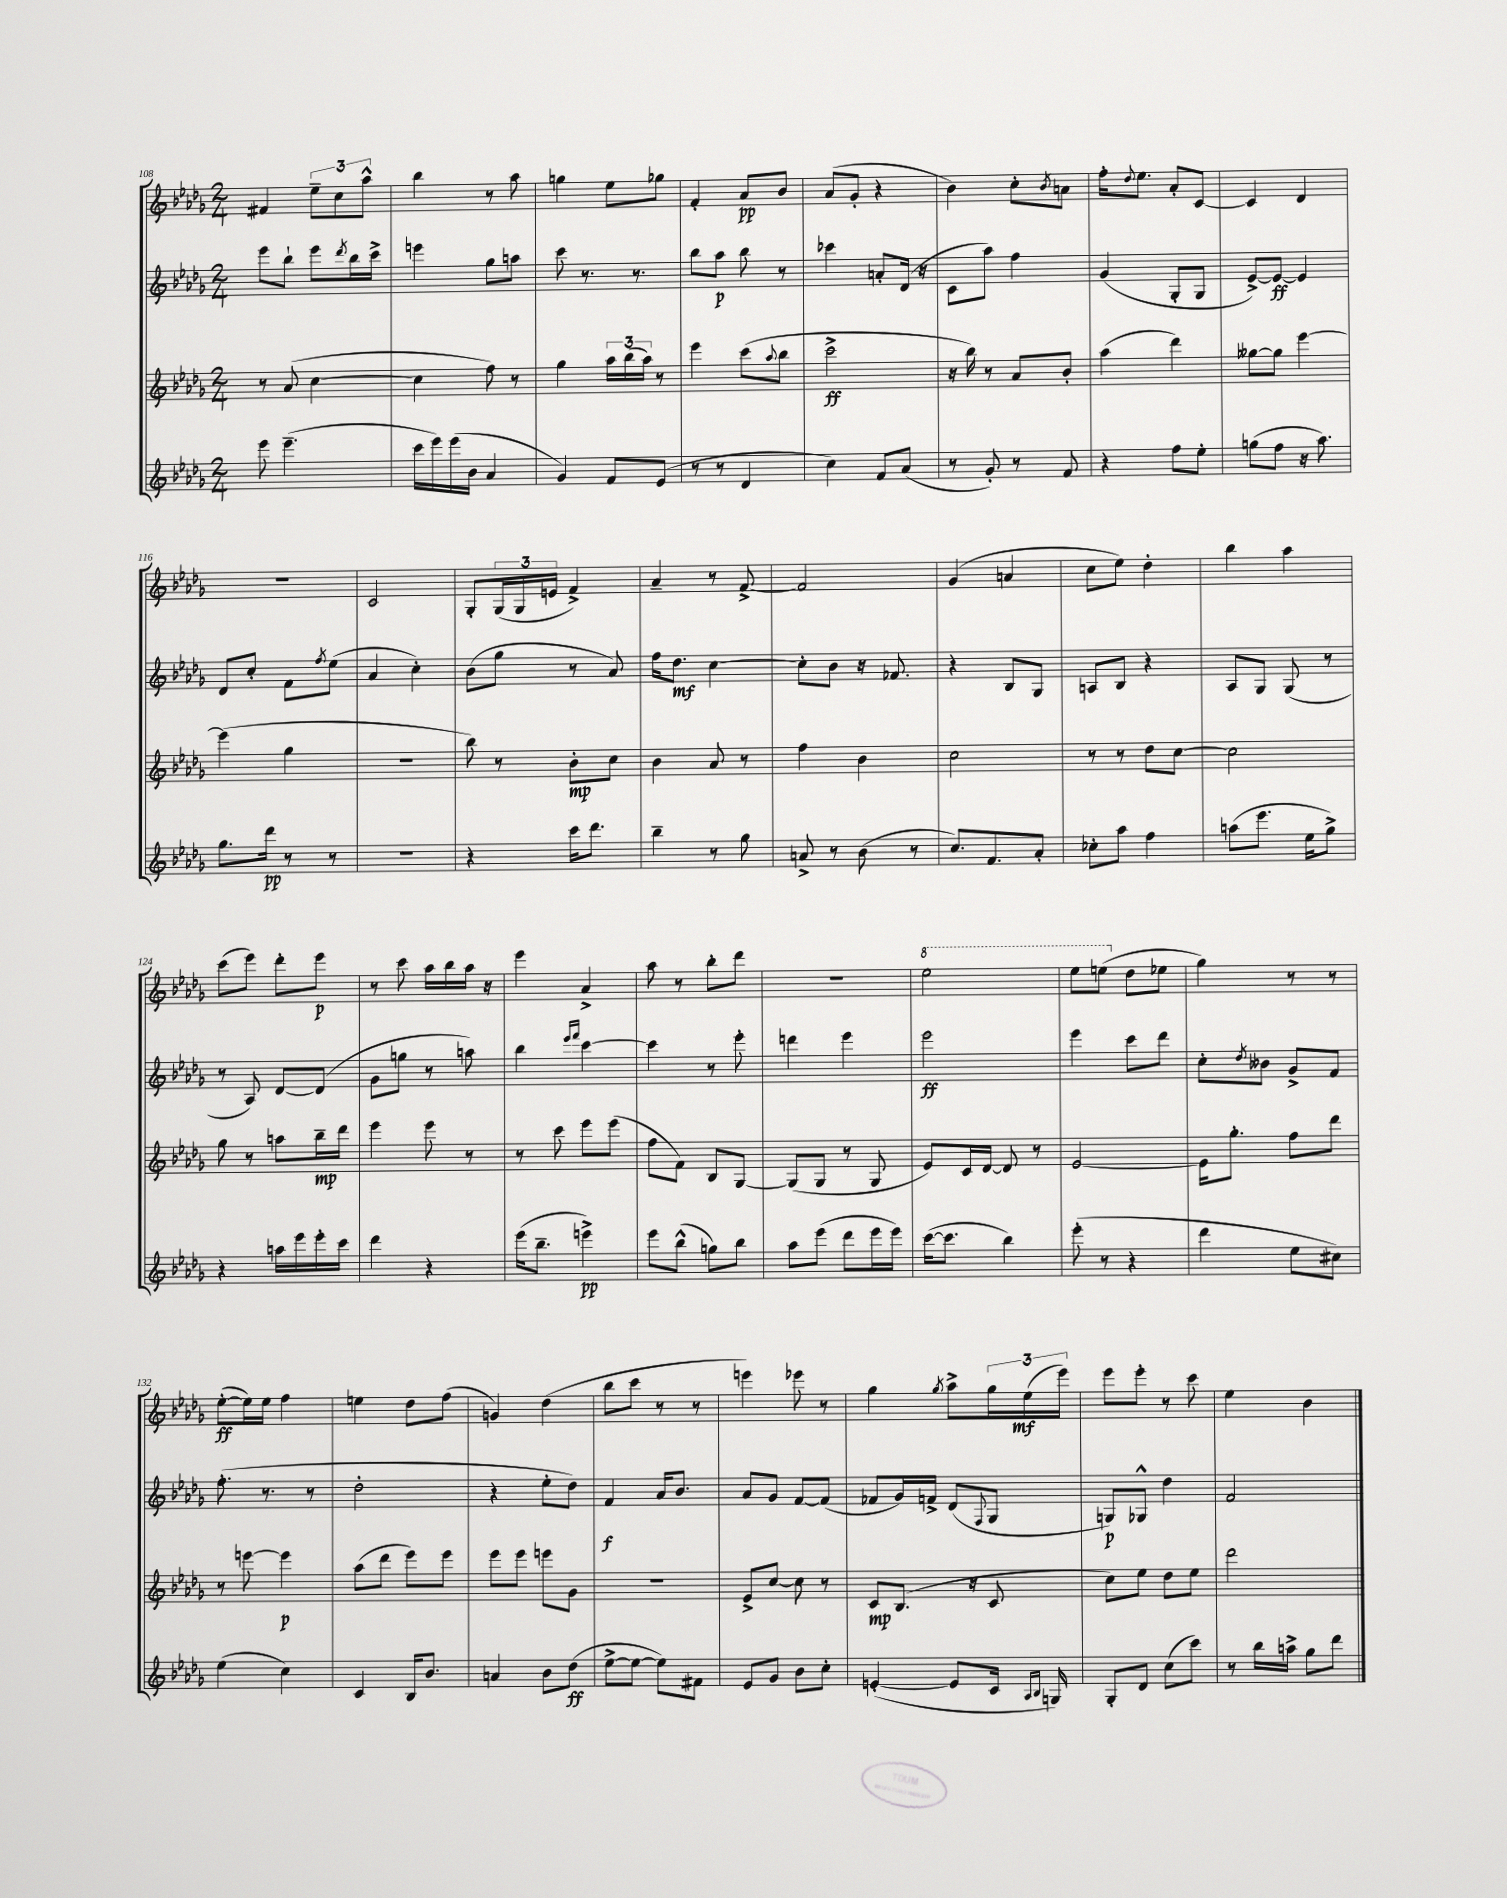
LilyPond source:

<<
\new StaffGroup <<
\new Staff = "s0" {
    \clef treble \key des \major \numericTimeSignature \time 2/4
    fis'4 \tuplet 3/2 { ees''8-- c''8 aes''8-^ } |
    bes''4 r8 aes''8 |
    g''4 ees''8 ges''8 |
    f'4-. aes'8\pp bes'8 |
    aes'8( ges'8-. r4 |
    bes'4) c''8-. \acciaccatura { bes'8 } a'8 |
    f''16-. \appoggiatura { des''8 } ees''8. aes'8-. c'8~ |
    c'4 des'4 |
    R2 |
    c'2 |
    ges8-. \tuplet 3/2 { ges16( ges16 e'16 } f'4->) |
    aes'4-- r8 f'8~-> |
    f'2 |
    ges'4( a'4 |
    c''8 ees''8) des''4-. |
    bes''4 aes''4 |
    c'''8( ees'''8) des'''8-. ees'''8\p |
    r8 c'''8 aes''16 bes''16 aes''16 r16 |
    ees'''4 aes'4-> |
    aes''8 r8 bes''8-. des'''8 |
    R2 |
    \ottava #1 ees'''2 |
    ees'''8 e'''8( \ottava #0 des''8 ees''!8 |
    ges''4) r8 r8 |
    ees''8~-.\ff( ees''16) ees''16 f''4 |
    e''4 des''8 f''8( |
    g'4) des''4( |
    bes''8 c'''8 r8 r8 |
    e'''4) ees'''8 r8 |
    ges''4 \acciaccatura { ges''8 } aes''8-> \tuplet 3/2 { ges''16 ees''16\mf( ees'''16) } |
    ees'''8 ees'''8-. r8 c'''8 |
    ees''4 bes'4 \bar "|." |
}
\new Staff = "s1" {
    \clef treble \key des \major \numericTimeSignature \time 2/4
    ees'''8 bes''8-! ees'''8 \acciaccatura { des'''8 } bes''16 c'''16-> |
    e'''4 ges''8 a''8 |
    c'''8 r8. r8. |
    bes''8 aes''8\p bes''8 r8 |
    ces'''4 a'8-. des'16( r16 |
    c'8 aes''8) f''4 |
    ges'4( ges8-. ges8 |
    ees'8~->) ees'8~\ff ees'4 |
    des'8 c''8-. f'8 \acciaccatura { f''8 } ees''8( |
    aes'4 c''4-.) |
    bes'8( ges''8 r8 aes'8) |
    f''16 des''8.\mf c''4~ |
    c''8-. bes'8 r16 fes'8. |
    r4 bes8 ges8 |
    a8 bes8 r4 |
    aes8 ges8 ges8( r8 |
    r8 aes8) des'8~ des'8( |
    ges'8 g''8 r8 a''8) |
    bes''4 \grace { ees'''16 f'''16 } c'''4~ |
    c'''4 r8 ees'''8-. |
    d'''4 ees'''4 |
    ees'''2\ff |
    ees'''4 c'''8 des'''8 |
    c''8-. \acciaccatura { des''8 } beses'8 ges'8-> f'8 |
    f''8.-.( r8. r8 |
    des''2-. |
    r4 ees''8-. des''8) |
    f'4\f aes'16 bes'8. |
    aes'8 ges'8 f'8~ f'8( |
    fes'8 ges'16) f'16-> des'8( \appoggiatura { f8 } ges8 |
    g8\p) ges8-^ des''4 |
    f'2 \bar "|." |
}
\new Staff = "s2" {
    \clef treble \key des \major \numericTimeSignature \time 2/4
    r8 aes'8( c''4~ |
    c''4 f''8) r8 |
    ges''4 \tuplet 3/2 { aes''16 bes''16( aes''16) } r8 |
    ees'''4 c'''8( \appoggiatura { aes''8 } bes''8 |
    c'''2->\ff |
    r16 bes''16) r8 aes'8 bes'8-. |
    aes''4( des'''4) |
    geses''8~ geses''8 ees'''4~ |
    ees'''4( ges''4 |
    r2 |
    bes''8) r8 bes'8-.\mp c''8 |
    bes'4 aes'8 r8 |
    f''4 bes'4 |
    c''2 |
    r8 r8 des''8 c''8~ |
    c''2 |
    ges''8 r8 a''8 bes''16--\mp des'''16 |
    ees'''4 ees'''8 r8 |
    r8 c'''8 ees'''8 ees'''8( |
    f''8 f'8) bes8 ges8~ |
    ges8( ges8 r8 ges8 |
    ees'8) c'16 des'16~ des'8 r8 |
    ees'2~ |
    ees'16 ges''8.-. f''8 des'''8 |
    r8 e'''8~ e'''4\p |
    aes''8( des'''8 ees'''8) ees'''8 |
    ees'''8 ees'''8 e'''8 ges'8 |
    R2 |
    ees'8-> c''8~ c''8 r8 |
    c'8\mp bes8.( r16 c'8 |
    c''8) ees''8 des''8 ees''8 |
    des'''2 \bar "|." |
}
\new Staff = "s3" {
    \clef treble \key des \major \numericTimeSignature \time 2/4
    ees'''8 ees'''4.--( |
    c'''16 ees'''16) ees'''16( bes'16 aes'4 |
    ges'4) f'8 ees'8( |
    r8 r8 des'4 |
    c''4) f'8 aes'8( |
    r8 ges'8-.) r8 f'8 |
    r4 f''8 ees''8-. |
    g''8( f''8 r16 aes''8.) |
    ges''8. des'''16\pp r8 r8 |
    R2 |
    r4 c'''16 des'''8. |
    bes''4-- r8 ges''8 |
    a'8-> r8 bes'8( r8 |
    c''8.) f'8. aes'8-. |
    ces''8-. aes''8 f''4 |
    a''8( ees'''8. ees''16 ges''8->) |
    r4 a''16 ees'''16 ees'''16-. c'''16 |
    des'''4 r4 |
    ees'''16( bes''8.-- e'''4->\pp) |
    ees'''8 bes''8-^( g''8) bes''8 |
    aes''8 ees'''8( des'''8 ees'''16 ees'''16) |
    c'''16~( c'''8. bes''4) |
    ees'''8-.( r8 r4 |
    des'''4 ees''8 cis''8) |
    ees''4( c''4) |
    c'4 bes16 bes'8. |
    a'4 bes'8 des''8\ff( |
    ees''8~-> ees''8~ ees''8) fis'8 |
    ees'8 ges'8 bes'8 c''8-. |
    e'4~-.( e'8 c'16 \grace { aes16 bes16 } g16) |
    ges8-. des'8 c''8( c'''8) |
    r8 bes''16 a''16-> ges''8 des'''8 \bar "|." |
}
>>
>>
\layout { \context { \Score currentBarNumber = #108 } }
